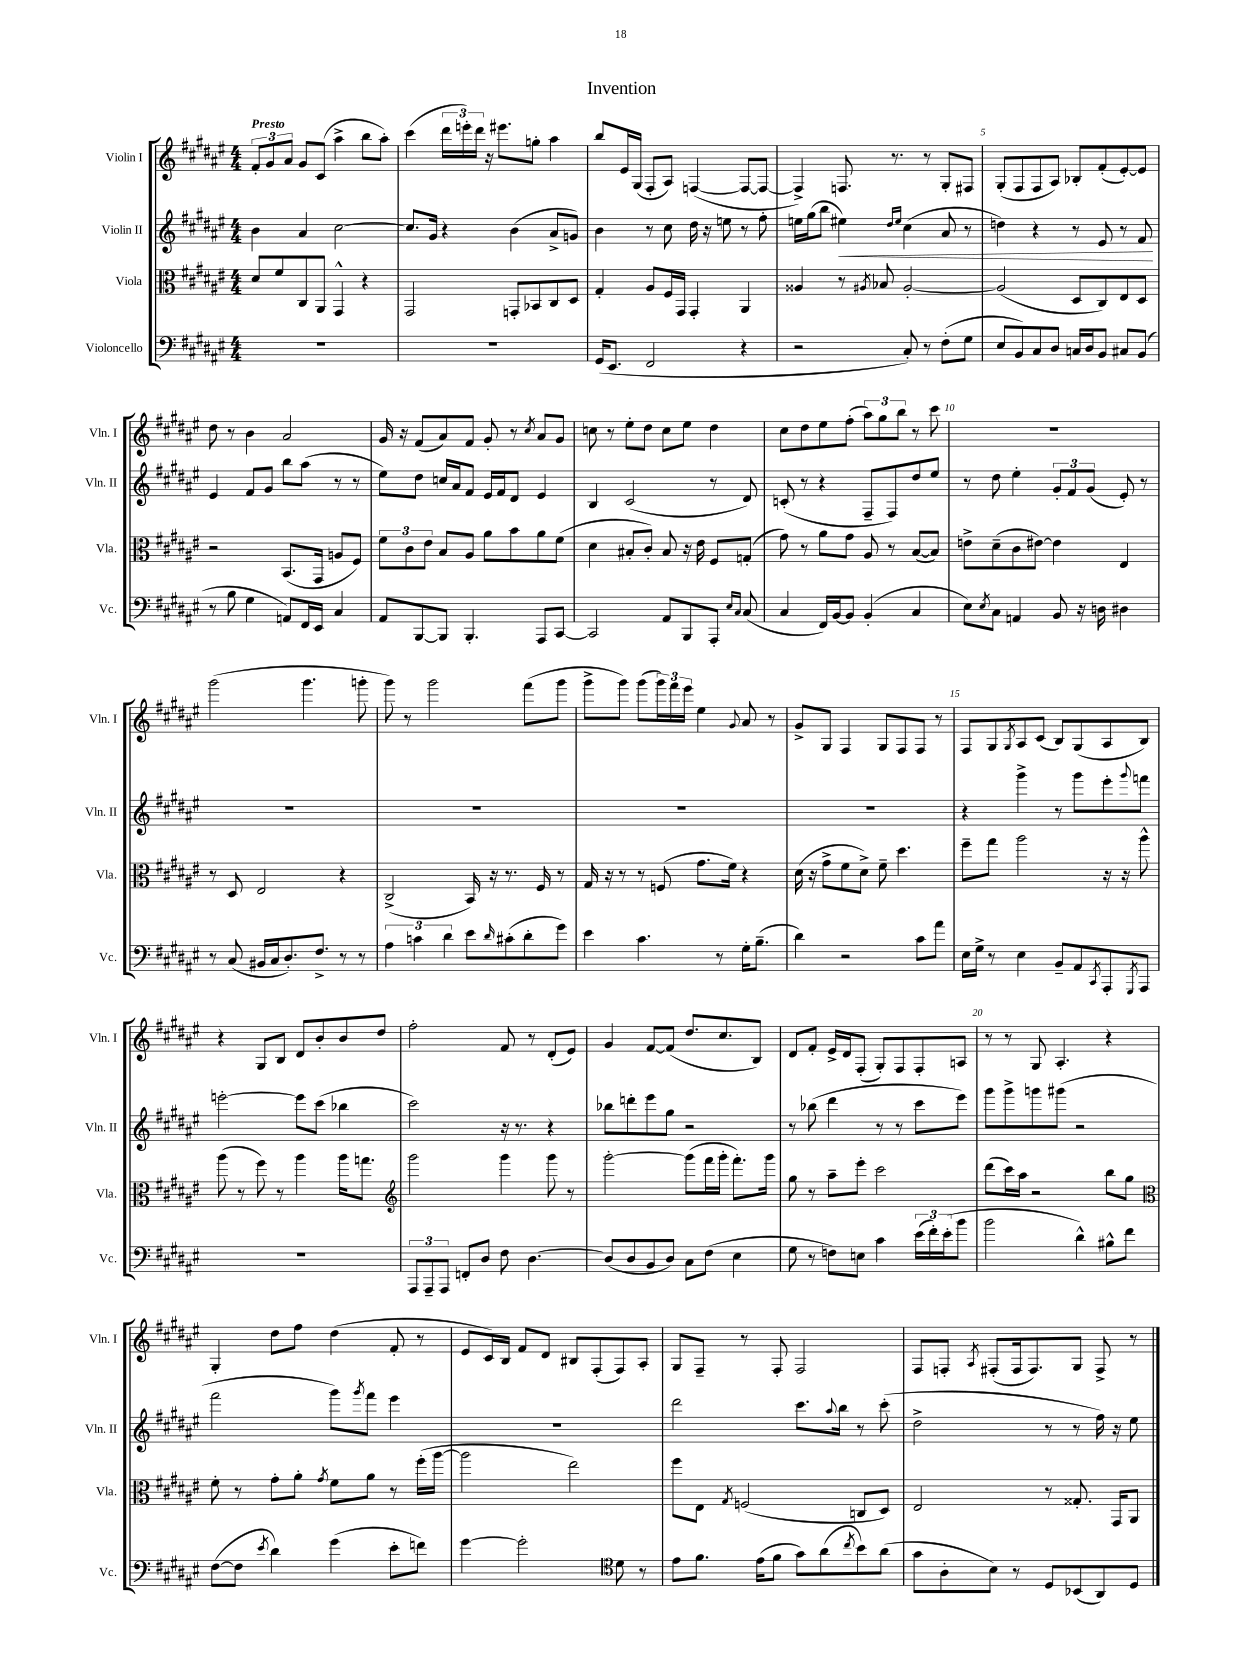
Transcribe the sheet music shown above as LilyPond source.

\header { title = "Invention" }
<<
\new StaffGroup <<
\new Staff = "s0" \with { instrumentName = "Violin I" shortInstrumentName = "Vln. I" } {
    \clef treble \key fis \major \numericTimeSignature \time 4/4 \tempo "Presto"
    \tuplet 3/2 { fis'8-. gis'8 ais'8 } gis'8 cis'8( ais''4-> b''8 ais''8-.) |
    cis'''4( \tuplet 3/2 { dis'''16 e'''16-.) dis'''16 } r16 eis'''8. g''8-. ais''4 |
    b''8 eis'16 gis16( fis8-. ais8) f4~( f8~ f8~ |
    f4->) f8. r8. r8 gis8-. fis8 |
    gis8-.( fis8 fis8 ais8) bes8-. fis'8-.( eis'8~-.) eis'8 |
    dis''8 r8 b'4 ais'2 |
    gis'16 r16 fis'8( ais'8) fis'8 gis'8-. r8 \acciaccatura { cis''8 } ais'8 gis'8 |
    c''8 r8 eis''8-. dis''8 c''8 eis''8 dis''4 |
    cis''8 dis''8 eis''8 fis''8-.( \tuplet 3/2 { ais''8) gis''8 b''8 } r8 cis'''8 |
    R1 |
    gis'''2( gis'''4. g'''8-. |
    gis'''8) r8 gis'''2 fis'''8( gis'''8 |
    gis'''8-> gis'''8) gis'''8( \tuplet 3/2 { gis'''16) fis'''16 eis'''16 } eis''4 \appoggiatura { gis'8 } ais'8 r8 |
    gis'8-> gis8 fis4 gis8 fis8 fis8 r8 |
    fis8 gis8 \acciaccatura { gis8 } ais8 cis'8( b8) gis8( ais8 b8) |
    r4 gis8 b8 dis'8 b'8-. b'8 dis''8 |
    fis''2-. fis'8 r8 dis'8-.( eis'8) |
    gis'4 fis'8~ fis'8( dis''8. cis''8. b8) |
    dis'8 fis'8-. eis'16-> dis'16 fis8-.( gis8-.) fis8 fis8-. a8 |
    r8 r8 gis8 ais4.-. r4 |
    gis4-. dis''8 fis''8 dis''4( fis'8-. r8 |
    eis'8 cis'16) b16 fis'8 dis'8 bis8 fis8-.( fis8) ais8-. |
    gis8 fis8-- r8 fis8-. fis2 |
    fis8 f8-. \acciaccatura { ais8 } fis8-.( fis16 fis8.) gis8 fis8-> r8 \bar "|." |
}
\new Staff = "s1" \with { instrumentName = "Violin II" shortInstrumentName = "Vln. II" } {
    \clef treble \key fis \major \numericTimeSignature \time 4/4
    b'4 ais'4 cis''2~ |
    cis''8. gis'16 r4 b'4( ais'8-> g'8) |
    b'4 r8 cis''8 dis''16 r16 e''8 r8 fis''8-. |
    e''16 gis''16( b''8 eis''4\<) \grace { dis''16 eis''16 } cis''4( ais'8 r8 |
    d''4) r4 r8 eis'8 r8 fis'8\! |
    eis'4 fis'8 gis'8 b''8 ais''8( r8 r8 |
    eis''8) dis''8 c''16 ais'16 fis'8 eis'16 fis'16 dis'8 eis'4 |
    b4 cis'2( r8 dis'8) |
    c'8-.( r8 r4 fis8-- fis8) dis''8 eis''8 |
    r8 dis''8 eis''4-. \tuplet 3/2 { gis'8-. fis'8 gis'8( } eis'8-.) r8 |
    R1 |
    R1 |
    R1 |
    R1 |
    r4 gis'''4-> r8 gis'''8 eis'''8-. \appoggiatura { gis'''8 } f'''8 |
    e'''2~-. e'''8 cis'''8( bes''4 |
    cis'''2) r16 r8. r4 |
    bes''8 d'''8-. eis'''8 gis''8 r2 |
    r8 bes''8( dis'''4 r8 r8 cis'''8 eis'''8) |
    gis'''8 gis'''8-> g'''8 gis'''8( r2 |
    fis'''2 gis'''8) \acciaccatura { gis'''8 } fis'''8 eis'''4 |
    R1 |
    dis'''2 cis'''8. \appoggiatura { ais''8 } b''16 r8 cis'''8-.( |
    dis''2-> r8 r8 fis''16) r16 eis''8 \bar "|." |
}
\new Staff = "s2" \with { instrumentName = "Viola" shortInstrumentName = "Vla." } {
    \clef alto \key fis \major \numericTimeSignature \time 4/4
    dis'8 fis'8 cis8 ais,8 gis,4-^ r4 |
    gis,2 g,8-. bes,8 cis8 dis8 |
    gis4-. ais8 fis16 gis,16 gis,4-. ais,4 |
    aisis4 r8 \acciaccatura { ais8 } bes8 ais2~-. |
    ais2( dis8 cis8) eis8 dis8 |
    r2 b,8.( gis,16 a8 fis8) |
    \tuplet 3/2 { fis'8 cis'8 eis'8 } b8 ais8 ais'8 b'8 ais'8 fis'8( |
    dis'4 bis8-. cis'8-.) bis8 r16 eis'16 fis8 g8-.( |
    gis'8) r8 ais'8 gis'8 ais8 r8 b8~( b8) |
    e'8-> dis'8--( cis'8 eis'8~) eis'4 eis4 |
    r8 dis8 eis2 r4 |
    cis2->( b,16) r16 r8. fis16 r8 |
    gis16 r16 r8 r8 f8( gis'8. fis'16) r4 |
    dis'16( r16 gis'8-> fis'8 dis'8->) fis'8-- dis''4. |
    fis''8-- gis''8 ais''2 r16 r16 ais''8-^ |
    ais''8( r8 fis''8) r8 ais''4 ais''16 g''8. |
    \clef treble gis'''2 gis'''4 gis'''8 r8 |
    gis'''2~-. gis'''8( fis'''16 gis'''16-. fis'''8.-.) gis'''16 |
    gis''8 r8 ais''8-- eis'''8-. cis'''2 |
    dis'''8( cis'''16) ais''16 r2 b''8 gis''8 |
    \clef alto fis'8-. r8 gis'8-. ais'8-. \acciaccatura { gis'8 } fis'8 ais'8 r8 fis''16-.( ais''16~ |
    ais''2 eis''2) |
    fis''8 eis8 \acciaccatura { gis8 } f2( c8 dis8) |
    eis2 r8 gisis8.-. gis,16 ais,8 \bar "|." |
}
\new Staff = "s3" \with { instrumentName = "Violoncello" shortInstrumentName = "Vc." } {
    \clef bass \key fis \major \numericTimeSignature \time 4/4
    R1 |
    R1 |
    gis,16( eis,8. fis,2 r4 |
    r2 cis8-.) r8 fis8-.( gis8 |
    eis8 b,8) cis8 dis8 c16 dis16 b,8 cis8 b,8( |
    r8 b8 gis4 a,8) fis,16 eis,16 cis4 |
    ais,8 b,,8~ b,,8 b,,4.-. ais,,8 cis,8~ |
    cis,2 ais,8 b,,8 ais,,8-. \grace { eis16 cis16 } cis8( |
    cis4 fis,16) b,16~ b,8 b,4-.( cis4 |
    eis8) \acciaccatura { eis8 } cis8 a,4 b,8 r16 d16 dis4 |
    r8 cis8( bis,16 cis16 dis8.-.) fis8.-> r8 r8 |
    \tuplet 3/2 { ais4 c'4 dis'4 } eis'8 \grace { dis'16 } cis'8-.( dis'8-. gis'8) |
    eis'4 cis'4. r8 gis16-. b8.--( |
    dis'4) r2 cis'8 ais'8 |
    eis16 gis16-> r8 eis4 b,8-- ais,8 \acciaccatura { cis,8 } ais,,8-. \acciaccatura { gis,,8 } ais,,8 |
    R1 |
    \tuplet 3/2 { ais,,8 ais,,8-- ais,,8 } f,8-. dis8 fis8 dis4.~ |
    dis8( dis8 b,8 dis8) cis8 fis8( eis4 |
    gis8 r8 f8) e8 cis'4 \tuplet 3/2 { eis'16( fis'16-.) eis'16-.( } b'8 |
    b'2 dis'4-^) bis8-^ fis'8 |
    fis8~( fis8 \acciaccatura { eis'8 } dis'4) gis'4( eis'8-. f'8) |
    gis'4~ gis'2-. \clef tenor dis'8 r8 |
    eis'8 fis'8. eis'16( fis'8 gis'8) ais'8( \acciaccatura { cis''8 } b'8) ais'8( |
    gis'8 ais8-. b8) r8 dis8 bes,8( ais,8) dis8 \bar "|." |
}
>>
>>
\layout { \context { \Score \override BarNumber.break-visibility = ##(#f #t #t) barNumberVisibility = #(every-nth-bar-number-visible 5) } }
